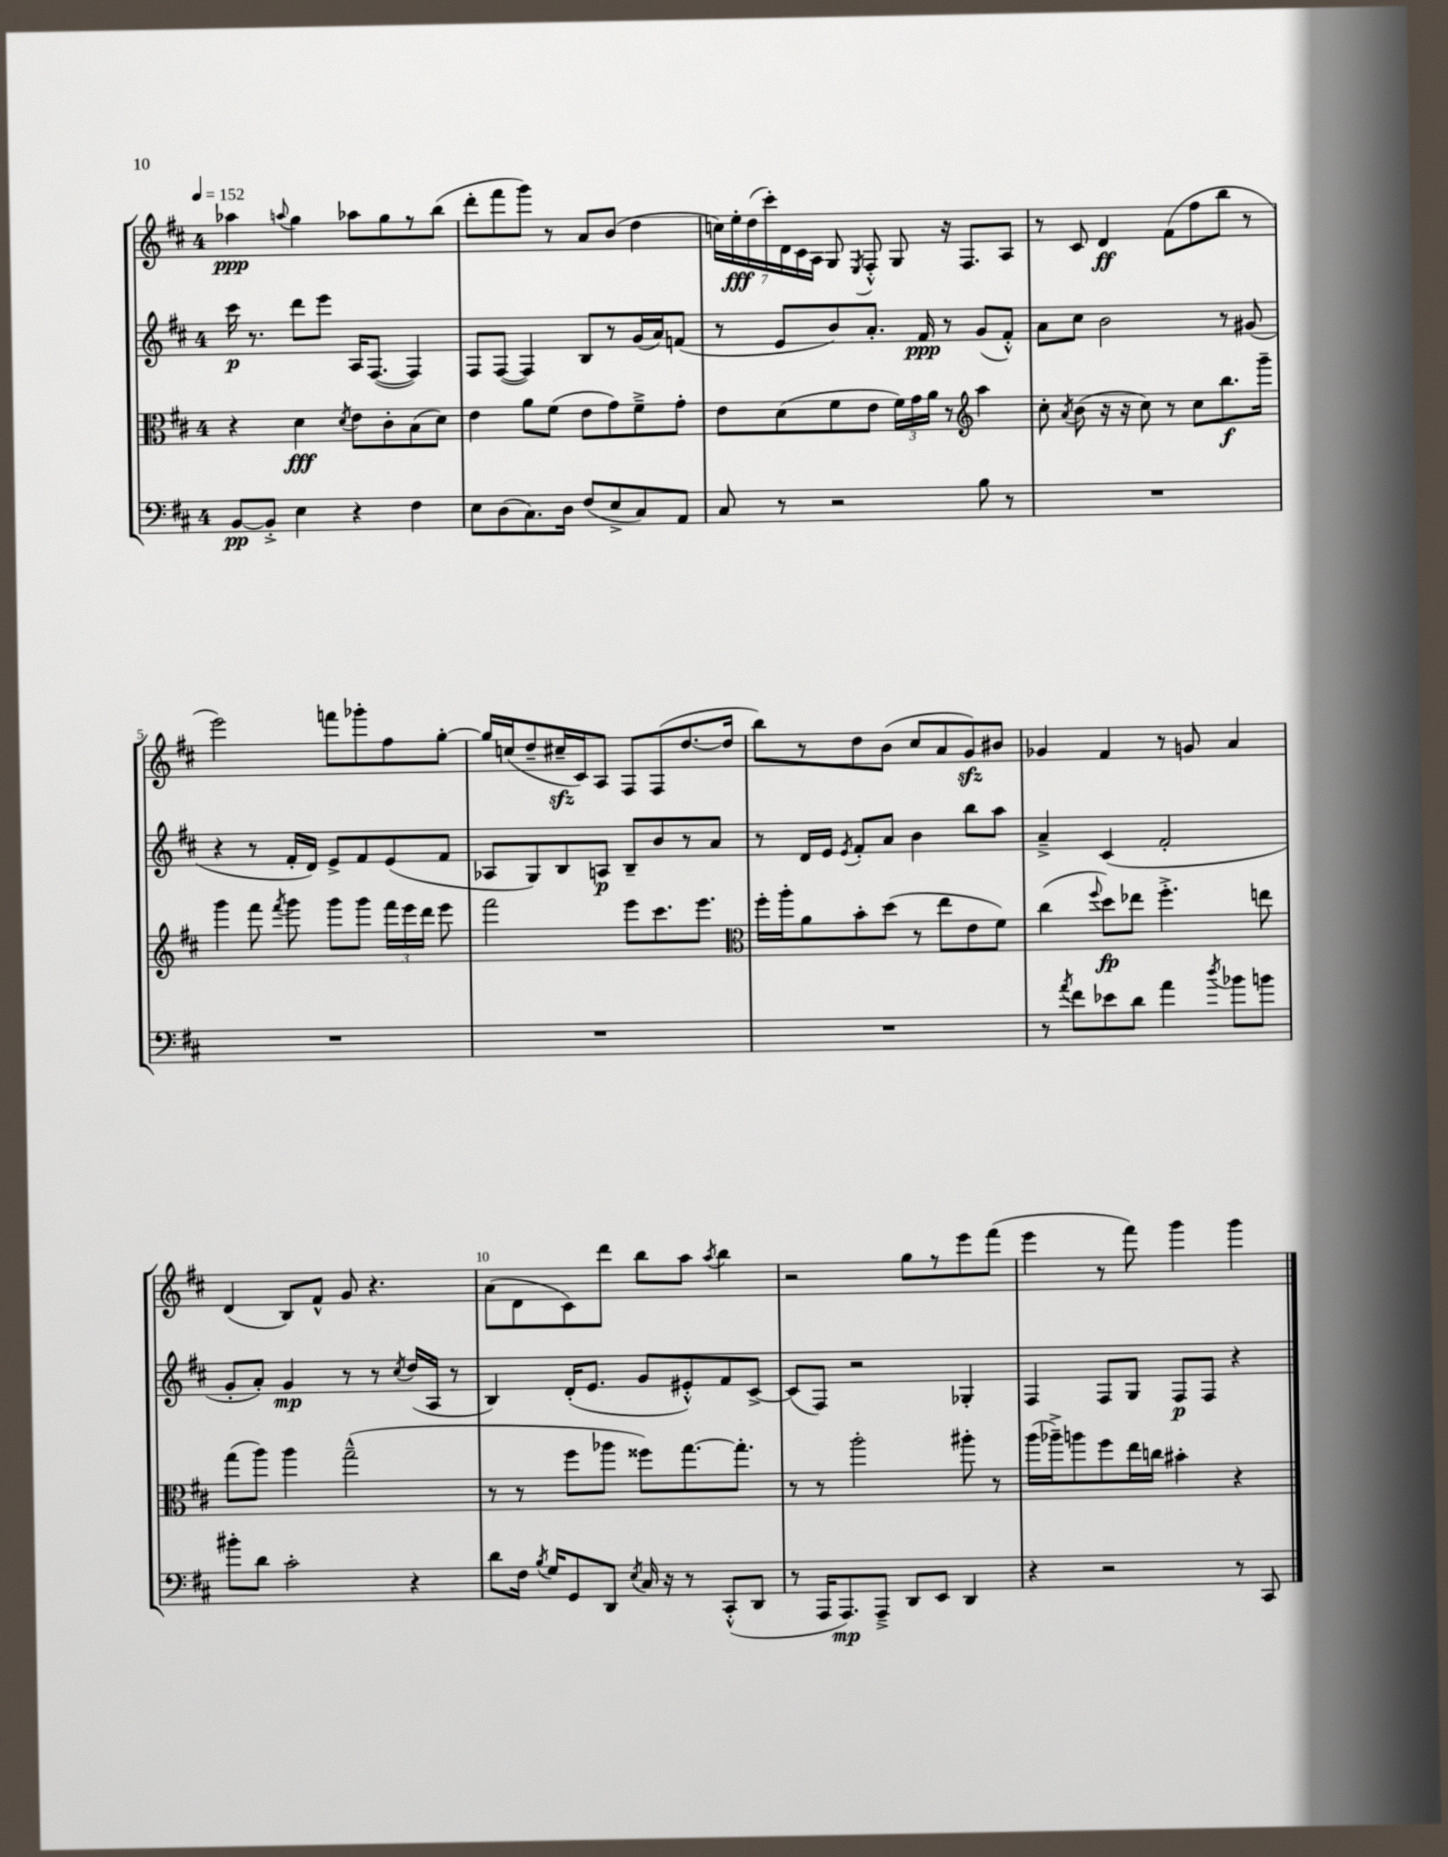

**kern	**kern	**kern	**kern
*staff4	*staff3	*staff2	*staff1
*clefF4	*clefC3	*clefG2	*clefG2
*k[f#c#]	*k[f#c#]	*k[f#c#]	*k[f#c#]
*M4/4	*M4/4	*M4/4	*M4/4
*MM152	*MM152	*MM152	*MM152
[8BB	4r	16ccc#	4aa-
.	.	8.r	.
8BB'^]	.	.	.
.	.	.	8qqaa
4E	4d	8ddd	4gg
.	.	8eee	.
.	8qd	.	.
4r	8e	16A	8aa-
.	.	([8.F#	.
.	8c#'	.	8gg
4F#	(8B	4F#])	8r
.	8d)	.	(8bb
=	=	=	=
8E	4e	8F#	8ddd'
(8D	.	([8F#	8fff#
8.C#)	8a	4F#])	8ggg)
.	(8f#	.	8r
16D	.	.	.
(8F#	8e	8B	8a
8E^	8g)	8r	(8b
8C#)	8f#~^	(16g	4dd
.	.	16a)	.
8AA	8g'	(8f	.
=	=	=	=
8C#	8e	8r	28cc)
.	.	.	28ee'
.	.	.	(28dd
.	.	.	28ccc#')
8r	(8d	8e	.
.	.	.	28d
.	.	.	28c#
.	.	.	28A
2r	8f#	8b)	8G
.	.	.	8qE
.	8e	8.a'	8F#'^^
.	24f#)	.	8G
.	24g	.	.
.	.	16f#	.
.	24a	.	.
.	8r	8r	16r
.	.	.	8.F#
*	*clefG2	*	*
8B	4aa	(8g	.
8r	.	8f#'^^)	8A
=	=	=	=
1r	8cc#'	8a	8r
.	8qa	.	.
.	(8b	8cc#	8c#
.	16r	2b	4d
.	16r	.	.
.	8cc#)	.	.
.	8r	.	(8f#
.	8cc#	.	8ff#
.	8.bb	8r	8bb
.	.	(8g#	8r
.	16ggg~	.	.
=	=	=	=
1r	4ggg	4r	2eee)
.	8fff#	8r	.
.	8qfff#	.	.
.	8ggg	16f#'	.
.	.	16d)	.
.	8ggg	8e^	8fff
.	8ggg	8f#	8ggg-'
.	24fff#	(8e	8ff#
.	24eee	.	.
.	24ddd	.	.
.	8eee	8f#	[8gg'
=	=	=	=
1r	2fff#	8A-	16gg]
.	.	.	(16cc
.	.	8G)	8dd~
.	.	8B	16cc#~
.	.	.	16c#)
.	.	8A	8A
.	8eee	8B~	8F#
.	8.ccc#	8b	(8F#
.	.	8r	[8.dd
.	8.eee	.	.
.	.	8a	.
.	.	.	16dd]
=	=	=	=
*	*clefC3	*	*
1r	16ff#'	8r	8bb)
.	16aa'	.	.
.	8a	16d	8r
.	.	16e	.
.	.	8qe	.
.	8b'	8f#'	8dd
.	(8dd	8a	(8b
.	8r	4b	8cc#
.	8ee	.	8a
.	8e	8bb	8g)
.	8f#)	8aa	8b#
=	=	=	=
8r	(4cc#	4a~^	4g-
8qa	.	.	.
8f#	.	.	.
.	8qqff#	.	.
8e-	8dd)	(4c#	4f#
8d	8ee-	.	.
4a	4.ff#'^	2f#'	8r
.	.	.	8g
8qdd	.	.	.
8b-	.	.	4a
8b	8ee	.	.
=	=	=	=
8b#'	(8gg	8g'	(4d
8d	8aa)	8a')	.
2c#'	4aa	4g	8B)
.	.	.	8f#^^
.	(2gg~^^	8r	8g
.	.	8r	4.r
.	.	8qcc#	.
4r	.	(16dd	.
.	.	16A	.
.	.	8r	.
=	=	=	=
8d	8r	4B)	(8a
16F#	8r	.	8d
8qB	.	.	.
16G	.	.	.
8GG	8ff#	(16d'	8c#)
.	.	8.e	.
8DD	8aa-	.	8ddd
8qE	.	.	.
16C#	8ff##)	8g	8bb
16r	.	.	.
8r	[8.gg	8e#'^^)	8aa
.	.	.	8qaa
(8CC#'^^	.	8f#	4bb
.	8.gg']	.	.
8DD	.	[8c#^	.
=	=	=	=
8r	8r	(8c#]	2r
16AAA	8r	8F#)	.
8.AAA)	.	.	.
.	2aa'	2r	.
8AAA~^	.	.	.
8DD	.	.	8gg
8EE	.	.	8r
4DD	8aa#'	4G-'	8eee
.	8r	.	(8fff#
=	=	=	=
4r	(16aa	4F#	4eee
.	16aa-~^)	.	.
.	8aa	.	.
2r	8ff#	8F#	8r
.	16ee	8G	8fff#)
.	16cc	.	.
.	4b#'	8F#	4ggg
.	.	8F#	.
8r	4r	4r	4ggg
8CC#	.	.	.
==	==	==	==
*-	*-	*-	*-
